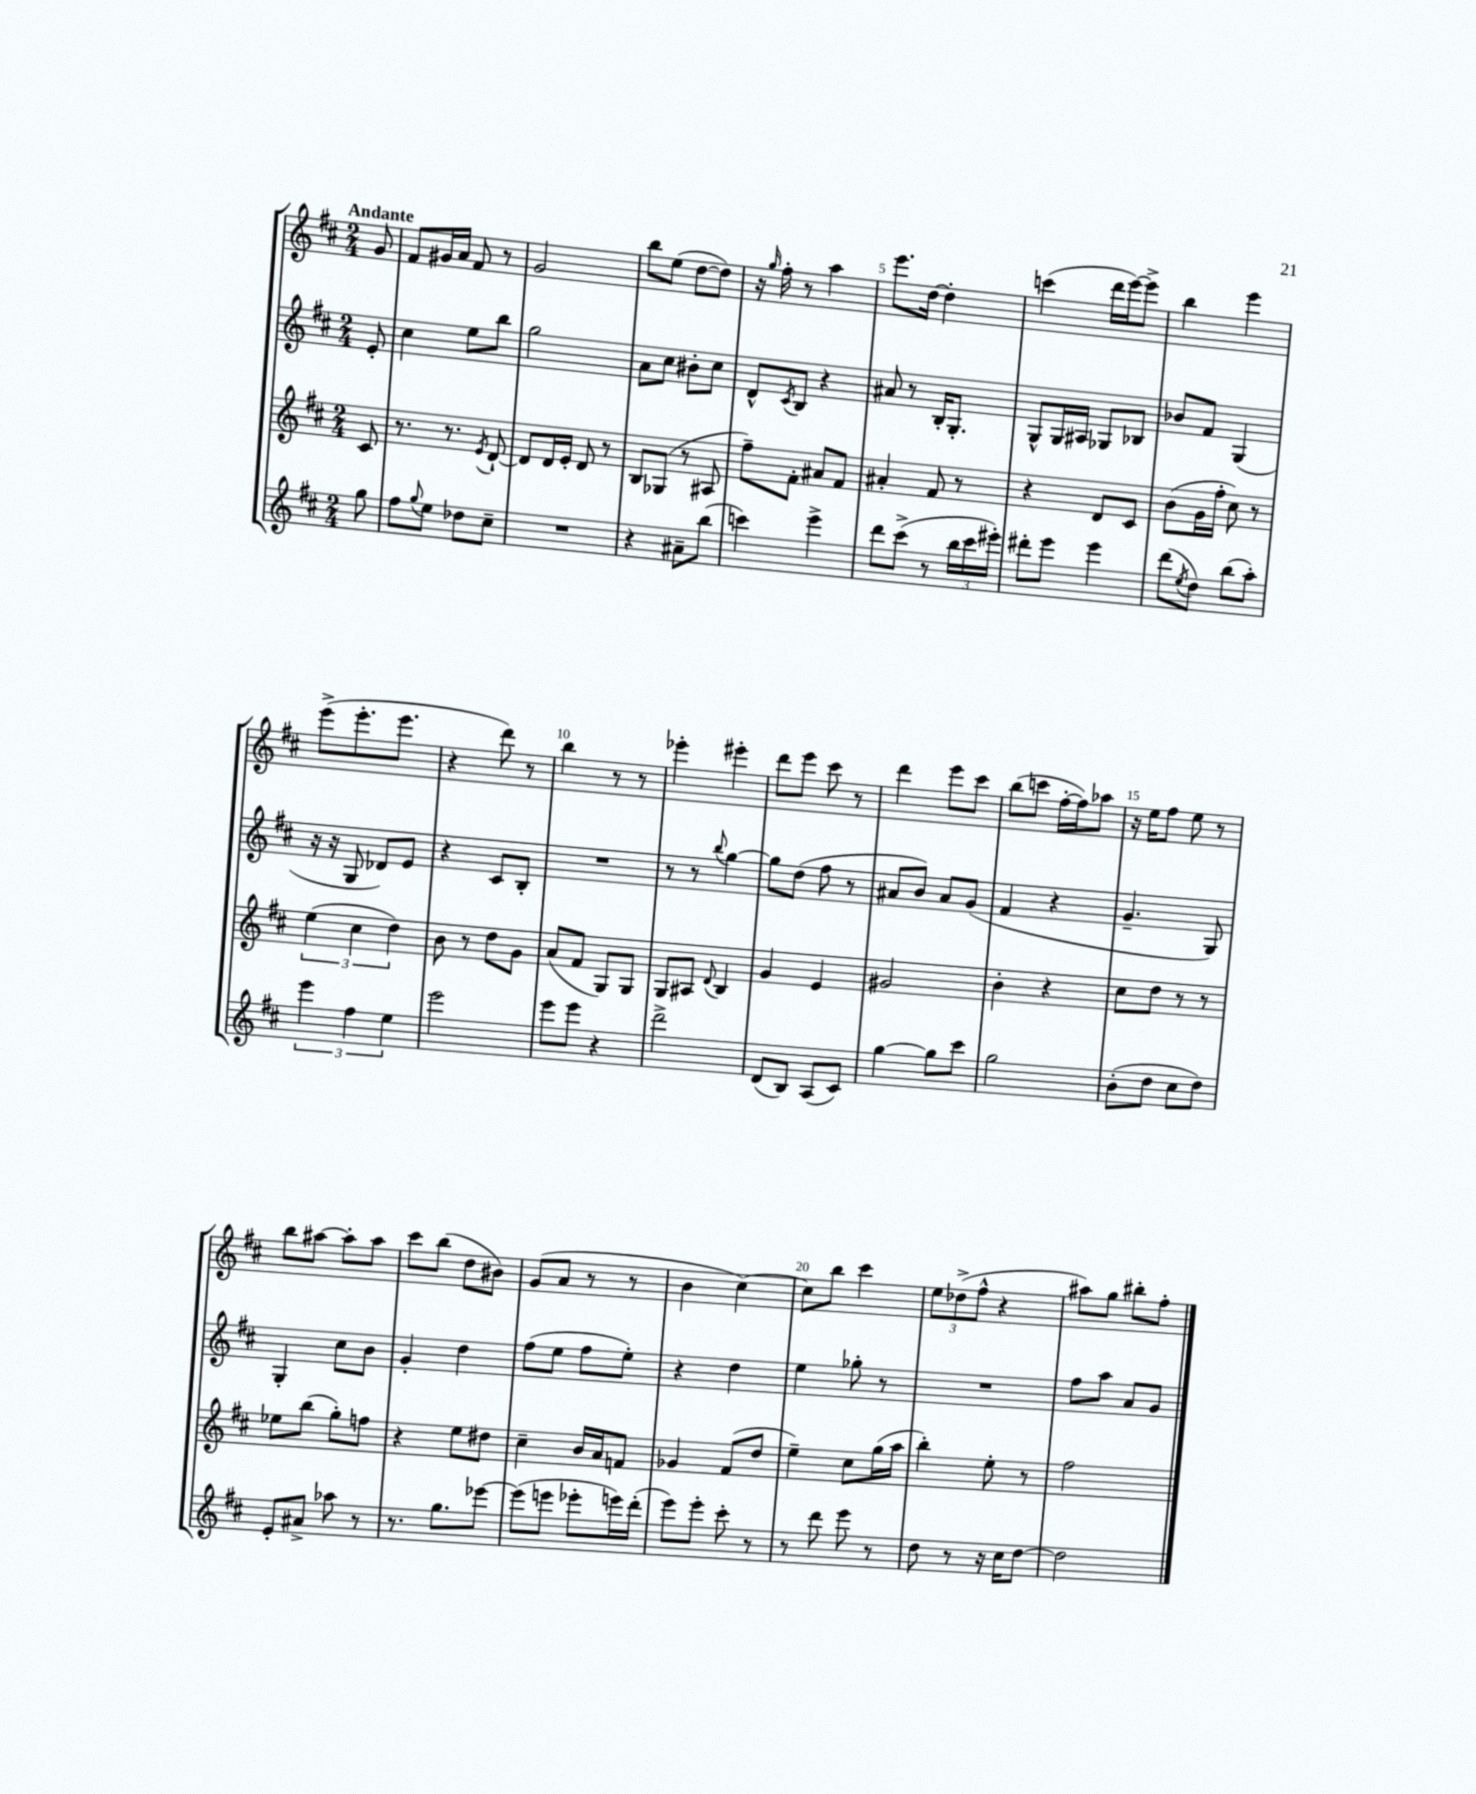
<<
\new StaffGroup <<
\new Staff = "s0" {
    \clef treble \key d \major \numericTimeSignature \time 2/4 \partial 8 \tempo "Andante"
    g'8 |
    fis'8 gis'16 a'16 fis'8 r8 |
    g'2 |
    b''8 e''8( d''8~ d''8) |
    r16 \grace { g''16 } fis''16-. r8 a''4 |
    e'''8. d''16~ d''4-. |
    c'''4( d'''16 e'''16~) e'''8-> |
    b''4 e'''4 |
    e'''8->( e'''8.-. e'''8. |
    r4 d'''8) r8 |
    b''4 r8 r8 |
    ees'''4-. eis'''4-. |
    d'''8 e'''8 cis'''8 r8 |
    d'''4 e'''8 cis'''8 |
    b''8( c'''8 fis''16~-. fis''16) aes''8 |
    r16 e''16 fis''8 e''8 r8 |
    b''8 ais''8~ ais''8-. ais''8 |
    cis'''8 b''8( d''8 bis'8) |
    g'8( a'8 r8 r8 |
    b'4 cis''4~) |
    cis''8 b''8 cis'''4 |
    \tuplet 3/2 { e''8 des''8->( fis''8-^ } r4 |
    ais''8) g''8 bis''8-. fis''8-. \bar "|." |
}
\new Staff = "s1" {
    \clef treble \key d \major \numericTimeSignature \time 2/4 \partial 8
    e'8-. |
    cis''4 e''8 b''8 |
    g''2 |
    a'8 cis''8 bis'8-. cis''8 |
    d'8-^ \acciaccatura { cis'8 } b8 r4 |
    ais'8 r8 b16-. g8.-. |
    g8-^ g16 ais16 ges8 bes8 |
    bes'8 fis'8 g4( |
    r16 r16 g8 des'8) e'8 |
    r4 cis'8 b8-. |
    R2 |
    r8 r8 \appoggiatura { b''8 } g''4~ |
    g''8 d''8( fis''8 r8 |
    ais'8 b'8) ais'8 g'8( |
    fis'4 r4 |
    g'4.-- g8) |
    g4-. cis''8 b'8 |
    g'4-. d''4 |
    fis''8( e''8 fis''8 e''8-.) |
    r4 d''4 |
    e''4 ges''8-. r8 |
    R2 |
    fis''8 a''8 a'8 g'8 \bar "|." |
}
\new Staff = "s2" {
    \clef treble \key d \major \numericTimeSignature \time 2/4 \partial 8
    cis'8 |
    r8. r8. \acciaccatura { e'8 } d'8~-! |
    d'8 d'16 e'16-. d'8 r8 |
    b8 ges8( r8 ais8 |
    fis''8--) fis'8-. ais'8 fis'8 |
    ais'4-. fis'8 r8 |
    r4 d'8 cis'8 |
    b'8( g'16 fis''16-. cis''8) r8 |
    \tuplet 3/2 { e''4( cis''4 d''4) } |
    b'8 r8 d''8 g'8 |
    a'8( fis'8 g8) g8 |
    g8 ais8 \appoggiatura { d'8 } b4 |
    g'4 e'4 |
    gis'2 |
    b'4-. r4 |
    cis''8 d''8 r8 r8 |
    ees''8 b''8( g''8-.) f''8 |
    r4 e''8 dis''8 |
    cis''4-- b'16 a'16 f'8 |
    ges'4 fis'8( d''8 |
    e''4--) cis''8 g''16( a''16 |
    b''4-.) e''8-. r8 |
    fis''2 \bar "|." |
}
\new Staff = "s3" {
    \clef treble \key d \major \numericTimeSignature \time 2/4 \partial 8
    g''8 |
    fis''8 \appoggiatura { g''8 } e''8 des''8 cis''8-- |
    R2 |
    r4 ais'8-- b''8( |
    c'''4) e'''4-> |
    d'''8 cis'''8->( r8 \tuplet 3/2 { b''16 cis'''16 eis'''16-.) } |
    dis'''8-. e'''8 e'''4 |
    d'''8( \acciaccatura { e''8 } d''8) b''8( a''8-.) |
    \tuplet 3/2 { e'''4 fis''4 e''4 } |
    e'''2 |
    e'''8 e'''8 r4 |
    d'''2-> |
    d'8( b8) a8( cis'8) |
    g''4~ g''8 cis'''8 |
    g''2 |
    b'8-.( d''8 cis''8 d''8) |
    e'8-. ais'8-> aes''8 r8 |
    r8. g''8. ees'''8~ |
    ees'''8( e'''8 ees'''8-. e'''16) d'''16-.( |
    e'''8) e'''8-. cis'''8-. r8 |
    r8 d'''8 e'''8 r8 |
    d''8 r8 r16 cis''16 d''8~ |
    d''2 \bar "|." |
}
>>
>>
\layout { \context { \Score \override BarNumber.break-visibility = ##(#f #t #t) barNumberVisibility = #(every-nth-bar-number-visible 5) } }
